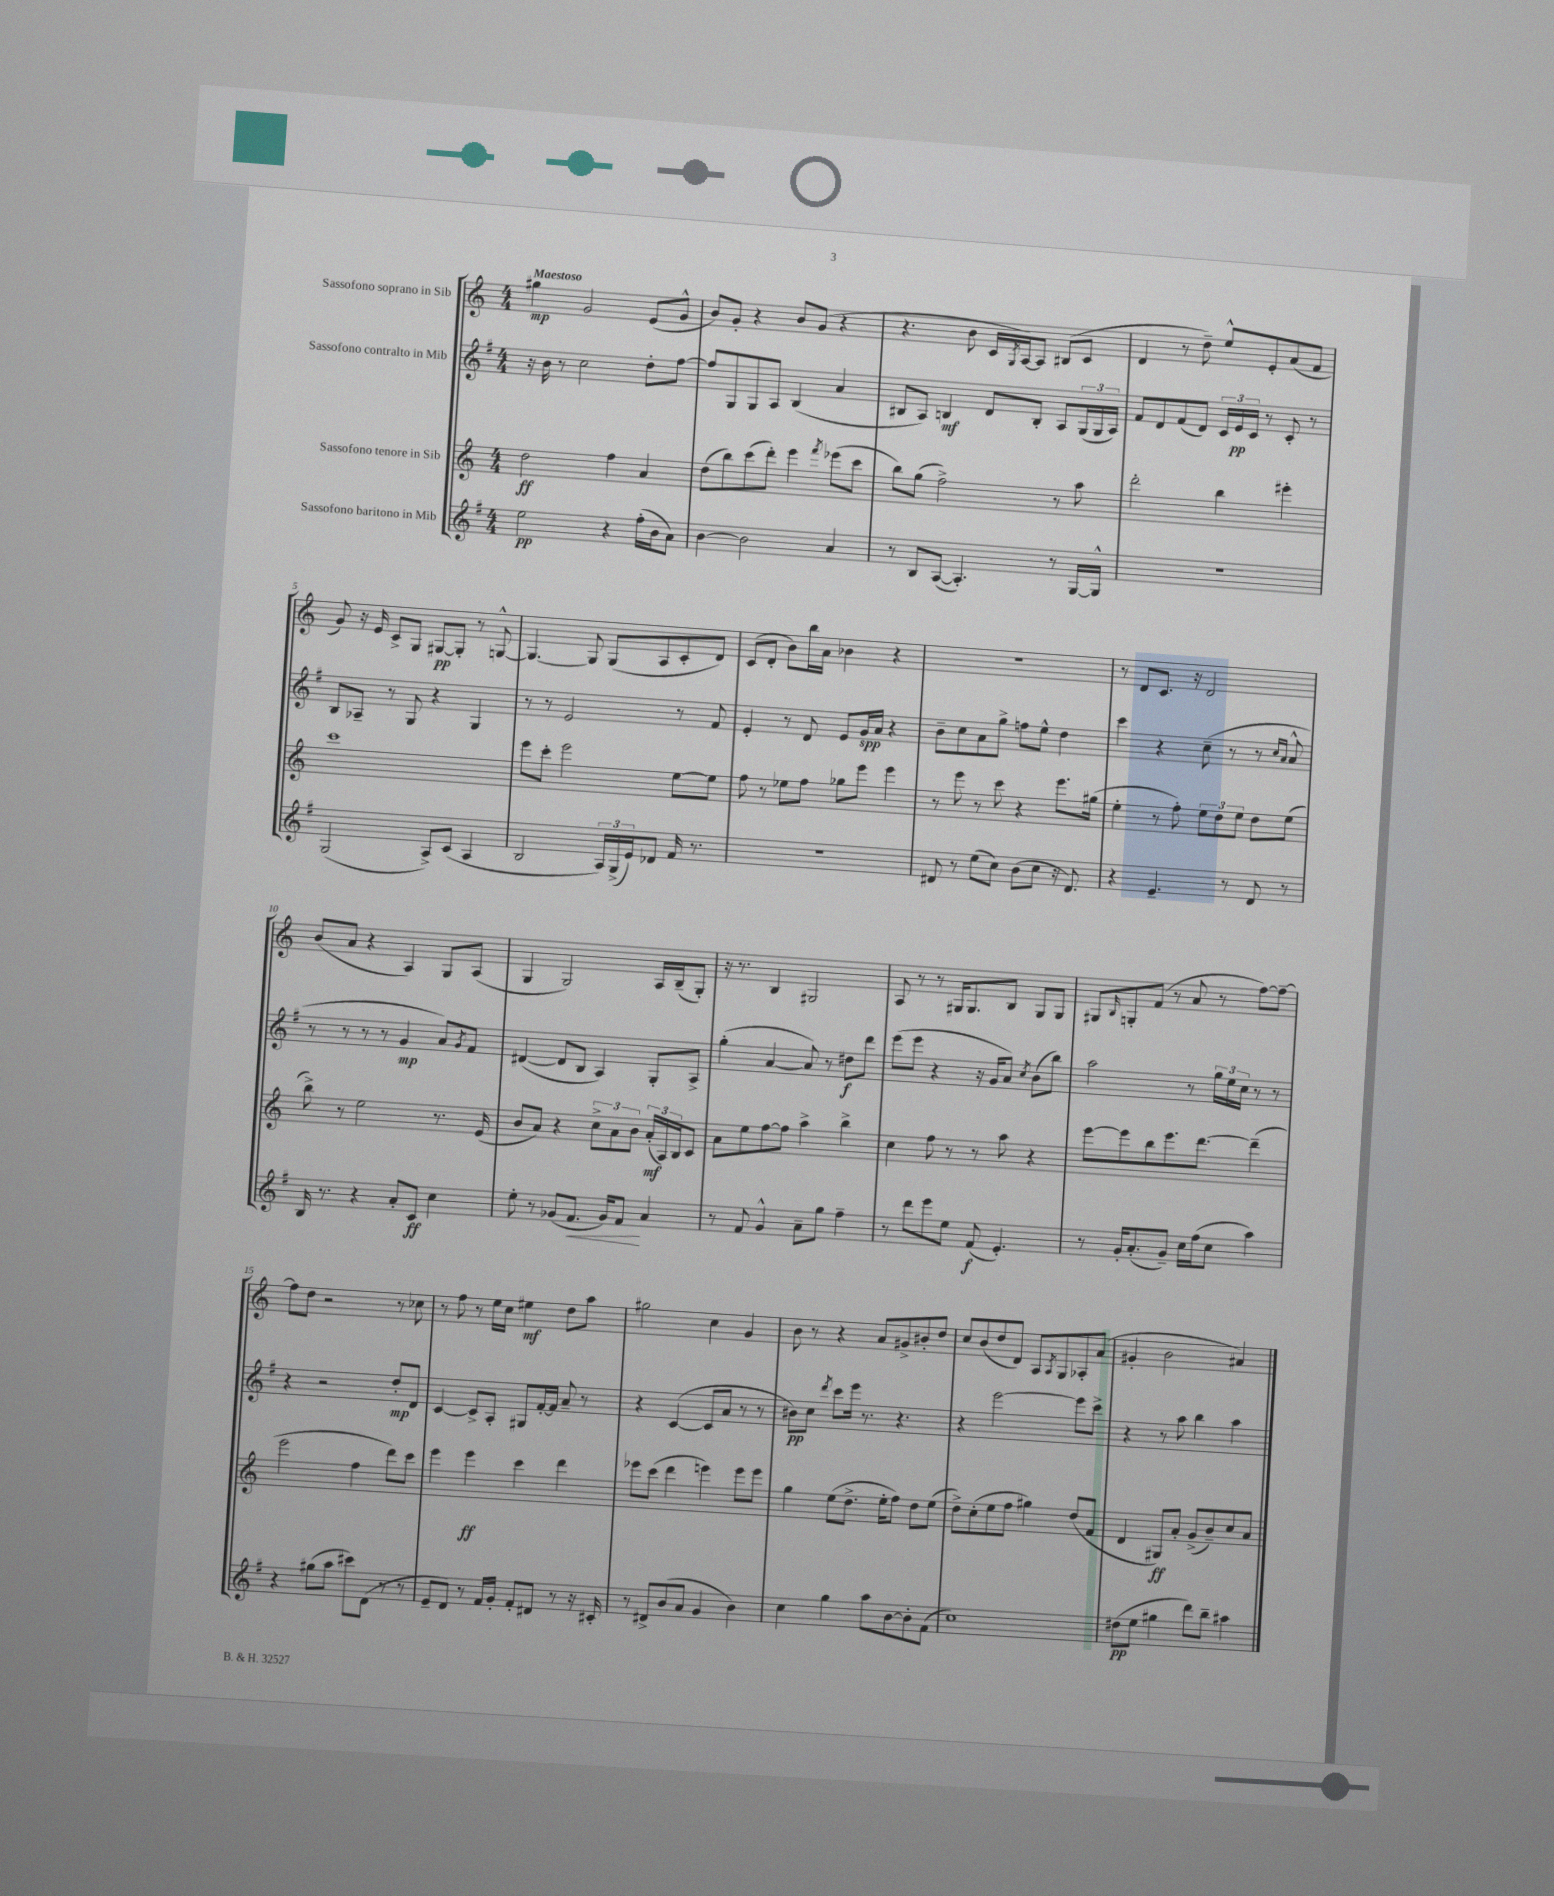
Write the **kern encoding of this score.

**kern	**dynam	**kern	**dynam	**kern	**dynam	**kern	**dynam
*part4	*part4	*part3	*part3	*part2	*part2	*part1	*part1
*staff4	*staff4	*staff3	*staff3	*staff2	*staff2	*staff1	*staff1
*I"Sassofono baritono in Mib	*	*I"Sassofono tenore in Sib	*	*I"Sassofono contralto in Mib	*	*I"Sassofono soprano in Sib	*
*clefG2	*	*clefG2	*	*clefG2	*	*clefG2	*
*k[f#]	*	*k[]	*	*k[f#]	*	*k[]	*
*M4/4	*	*M4/4	*	*M4/4	*	*M4/4	*
=1	=1	=1	=1	=1	=1	=1	=1
!	!	!	!	!	!	!LO:TX:a:B:t=Maestoso	!
2ee\	pp	2dd\	ff	16r	.	4gg#X\	mp
.	.	.	.	16b\	.	.	.
.	.	.	.	8r	.	.	.
.	.	.	.	2cc\	.	2g/	.
4r	.	4ff\	.	.	.	.	.
(16ff#'\LL	.	4a/	.	8dd'\L	.	(8e/L	.
16b\J	.	.	.	.	.	.	.
8a\J)	.	.	.	[8ff#\J	.	8g^^/J	.
=2	=2	=2	=2	=2	=2	=2	=2
[4b\	.	(8dd\L	.	8ff#/L]	.	8b/L)	.
.	.	8bb\)	.	8G/	.	8g'/J	.
2b\]	.	(8ccc\	.	8G/	.	4r	.
.	.	8ddd'\J)	.	8A/J	.	.	.
.	.	4eee\	.	(4B/	.	8b/L	.
.	.	.	.	.	.	(8g/J	.
.	.	8qfff/	.	.	.	.	.
4a/	.	(8eee-X\L	.	4a/	.	4r	.
.	.	8ccc\J	.	.	.	.	.
=3	=3	=3	=3	=3	=3	=3	=3
8r	.	8bb\L)	.	8B#X/L	.	4.r	.
8B/L	.	(8gg\J	.	8A/J)	.	.	.
([8A/J	.	2ff^\)	.	4Bn/	mf	.	.
4.A'/])	.	.	.	.	.	8b\	.
.	.	.	.	8d/L	.	16c/LL	.
.	.	.	.	.	.	8qG/	.
.	.	.	.	.	.	[16A/J)	.
.	.	.	.	8B'/J	.	8A/J]	.
8r	.	8r	.	8A/L	.	(8B#X/L	.
[16G/LL	.	8aa\	.	(24G/L	.	8c/J	.
.	.	.	.	24G/	.	.	.
16G^^/JJ]	.	.	.	.	.	.	.
.	.	.	.	24A/JJ)	.	.	.
=4	=4	=4	=4	=4	=4	=4	=4
1r	.	2ddd'\	.	8f#/L	.	4d/	.
.	.	.	.	8d/	.	.	.
.	.	.	.	(8f#/	.	8r	.
.	.	.	.	8d/J)	.	8dd~\)	.
.	.	4bb\	.	24c/LL	.	8ee^^/L	.
.	.	.	.	24e/	pp	.	.
.	.	.	.	24c/JJ	.	.	.
.	.	.	.	8r	.	8e'/	.
.	.	4eee#X'\	.	8c'/	.	(8a/	.
.	.	.	.	8r	.	8f/J	.
!!LO:LB:g=z
=5	=5	=5	=5	=5	=5	=5	=5
(2G/	.	1ccc	.	8B/L	.	8g/)	.
.	.	.	.	8A-X~/J	.	16r	.
.	.	.	.	.	.	16e/	.
.	.	.	.	8r	.	8c^/L	.
.	.	.	.	8G/	.	8G/J	.
8A^/L)	.	.	.	4r	.	[8G#X/L	pp
(8c/J	.	.	.	.	.	8G#'/J]	.
4A/	.	.	.	4G/	.	8r	.
.	.	.	.	.	.	[8Gn^^/	.
=6	=6	=6	=6	=6	=6	=6	=6
2B/	.	8eee\L	.	8r	.	4.G/_	.
.	.	8ccc'\J	.	8r	.	.	.
.	.	2eee\	.	2e/	.	.	.
.	.	.	.	.	.	8G/]	.
24A/LL)	.	.	.	.	.	(8G/L	.
(24G^/	.	.	.	.	.	.	.
24e/J)	.	.	.	.	.	.	.
8d-X/J	.	.	.	.	.	8A/	.
16f#/	.	[8ee\L	.	8r	.	8c'/	.
8.r	.	.	.	.	.	.	.
.	.	8ee\J]	.	8f#/	.	8d/J)	.
=7	=7	=7	=7	=7	=7	=7	=7
1r	.	8ff\	.	4e'/	.	(8c/L	.
.	.	8r	.	.	.	8d'/J	.
.	.	8ee-X\L	.	8r	.	8b\L)	.
.	.	8ff\J	.	8d/	.	16bb\L	.
.	.	.	.	.	.	16a\JJ	.
.	.	8gg-X\L	.	8e/L	.	4b-X\	.
.	.	8eee\J	.	16g/L	spp	.	.
.	.	.	.	16a/JJ	.	.	.
.	.	4eee\	.	4r	.	4r	.
=8	=8	=8	=8	=8	=8	=8	=8
8d#X/	.	8r	.	8b~\L	.	1r	.
8r	.	8eee\	.	8cc\	.	.	.
(8ee\L	.	8r	.	8a\	.	.	.
8cc\J)	.	8ccc\	.	8gg^\J	.	.	.
(8b\L	.	4r	.	8ffn\L	.	.	.
8cc\J	.	.	.	8ee^^\J	.	.	.
16r	.	8.eee\L	.	4dd\	.	.	.
8.d#/)	.	.	.	.	.	.	.
.	.	(16gg#X\Jk	.	.	.	.	.
=9	=9	=9	=9	=9	=9	=9	=9
4r	.	4ee'\	.	4ccc\	.	8r	.
.	.	.	.	.	.	8d/L	.
4.e~/	.	8r	.	4r	.	8.c/J	.
.	.	8ff'\)	.	.	.	.	.
.	.	.	.	.	.	16r	.
.	.	12ee\L	.	(8cc~\	.	2d/	.
.	.	12dd\	.	.	.	.	.
8r	.	.	.	8r	.	.	.
.	.	12ee\J	.	.	.	.	.
8d/	.	8dd\L	.	8r	.	.	.
.	.	.	.	16qqcc/LL	.	.	.
.	.	.	.	16qqa/JJ	.	.	.
8r	.	(8ee\J	.	8a^^/	.	.	.
!!LO:LB:g=z
=10	=10	=10	=10	=10	=10	=10	=10
16B/	.	8bb^\)	.	8r	.	(8b/L	.
8.r	.	.	.	.	.	.	.
.	.	8r	.	8r	.	8a/J	.
4r	.	2ee\	.	8r	.	4r	.
.	.	.	.	8r	.	.	.
8a'/L	.	.	.	4g/	mp	4A/)	.
8c/J	ff	.	.	.	.	.	.
4cc\	.	8.r	.	8a/L)	.	8G/L	.
.	.	.	.	8qg/	.	.	.
.	.	.	.	8f#/J	.	(8A/J	.
.	.	(16e/	.	.	.	.	.
=11	=11	=11	=11	=11	=11	=11	=11
8ee'\	.	8b/L	.	([4d#X/	.	4G/	.
8r	.	8a/J)	.	.	.	.	.
(8g-X/L	.	4r	.	8d#/L]	.	2G/)	.
!	!LO:HP:b	!	!	!	!	!	!
8.f#/J	<	.	.	8B/J	.	.	.
.	.	12cc^\L	.	4A/)	.	.	.
16g-/KL)	.	.	.	.	.	.	.
.	.	12a\	.	.	.	.	.
8f#/J	.	.	.	.	.	.	.
.	.	12b\J	.	.	.	.	.
4a/	[	(24a'/LL	mf	8G'/L	.	16A/LL	.
.	.	24A/)	.	.	.	.	.
.	.	.	.	.	.	(16B~/J	.
.	.	24B/J	.	.	.	.	.
.	.	8c/J	.	8A^/J	.	8G'/J)	.
=12	=12	=12	=12	=12	=12	=12	=12
8r	.	8a\L	.	(4gg'\	.	16r	.
.	.	.	.	.	.	8.r	.
8f#/	.	8ee\	.	.	.	.	.
4g^^/	.	[8ff\	.	[4a/	.	4B/	.
.	.	8ff\J]	.	.	.	.	.
8a~\L	.	4aa^\	.	8a/])	.	2G#X/	.
8gg\J	.	.	.	8r	.	.	.
4ff#~\	.	4bb^\	.	8dd#X\L	f	.	.
.	.	.	.	8ddd\J	.	.	.
=13	=13	=13	=13	=13	=13	=13	=13
8r	.	4cc\	.	(8eee\L	.	8A/	.
8ddd\L	.	.	.	8eee\J	.	8r	.
8eee\	.	8ff\	.	4r	.	8r	.
8ee\J	.	8r	.	.	.	16G#X/KL	.
.	.	.	.	.	.	8.G#/	.
(8f#/	f	8r	.	16r	.	.	.
.	.	.	.	16g/KL	.	.	.
4.e'/)	.	8aa\	.	8a/J)	.	8B/J	.
.	.	.	.	8qcc/	.	.	.
.	.	4r	.	(8b\L	.	8G#/L	.
.	.	.	.	8bb\J)	.	8G#/J	.
=14	=14	=14	=14	=14	=14	=14	=14
8r	.	[8eee\L	.	2aa\	.	8G#X/L	.
.	.	.	.	.	.	16qqB/	.
16g'/KL	.	8eee\]	.	.	.	8Gn'/	.
(8.a'/	.	.	.	.	.	.	.
.	.	8bb\	.	.	.	(8f/J	.
8g~/J)	.	8.eee\	.	.	.	8r	.
16cc\LL	.	.	.	8r	.	8a/	.
(16ff#\J	.	[8.ddd\J	.	.	.	.	.
8cc\J	.	.	.	24gg\LL	.	8r	.
.	.	.	.	24ee\	.	.	.
.	.	.	.	24cc\JJ	.	.	.
4aa\)	.	(4ddd~\]	.	8r	.	[8ff\L)	.
.	.	.	.	8r	.	8ff~\J_	.
!!LO:LB:g=z
=15	=15	=15	=15	=15	=15	=15	=15
4r	.	2eee\	.	4r	.	8ff\L]	.
.	.	.	.	.	.	8dd\J	.
(8gg#X\L	.	.	.	2r	.	2r	.
8aa\J	.	.	.	.	.	.	.
8ccc#X\L)	.	4ff\	.	.	.	.	.
(8d\J	.	.	.	.	.	.	.
8r	.	8ddd\L)	.	8dd'/L	mp	8r	.
8r	.	8ccc\J	.	8d/J	.	8cc-X\	.
=16	=16	=16	=16	=16	=16	=16	=16
8e~/L	.	4eee\	.	[4c/	.	8r	.
8d/J)	.	.	.	.	.	8ff\	.
8r	.	4eee\	ff	8c^/L]	.	8r	.
16f#/LL	.	.	.	8A'/J	.	16ee\LL	.
16g'/JJ	.	.	.	.	.	16cc\JJ	.
8f#'/L	.	4ccc\	.	8G#X/L	.	4ee#X\	mf
8d#X/J	.	.	.	[16f#'/L	.	.	.
.	.	.	.	16f#/JJ]	.	.	.
8r	.	4ddd\	.	8a~/	.	8dd\L	.
16r	.	.	.	8r	.	8aa\J	.
16c#X'/	.	.	.	.	.	.	.
=17	=17	=17	=17	=17	=17	=17	=17
8r	.	8eee-X\L	.	4r	.	2gg#X\	.
8d#X^/L	.	(8ccc\J	.	.	.	.	.
(8b/	.	4ddd\	.	([4c/	.	.	.
8a/J	.	.	.	.	.	.	.
4g/	.	4eeen\)	.	8c/L]	.	4cc\	.
.	.	.	.	8a/J	.	.	.
4b\)	.	8eee\L	.	8r	.	4g/	.
.	.	8eee\J	.	8r	.	.	.
=18	=18	=18	=18	=18	=18	=18	=18
4cc\	.	4gg\	.	8b#X\L)	pp	8b\	.
.	.	.	.	8cc\J	.	8r	.
.	.	.	.	8qddd/	.	.	.
4gg\	.	(8ee\L	.	8ccc\L	.	4r	.
.	.	8.dd^\J	.	16eee\Jk	.	.	.
.	.	.	.	8.r	.	.	.
8aa\L	.	.	.	.	.	8a/L	.
.	.	16ee'\KL	.	.	.	.	.
[8b\	.	8ff\J)	.	4.r	.	8g#X^/	.
8b'\]	.	8dd\L	.	.	.	8b#X'/	.
(8f#\J	.	(8ee\J	.	.	.	8dd/J	.
=19	=19	=19	=19	=19	=19	=19	=19
1cc)	.	8dd^\L)	.	4r	.	8cc/L	.
.	.	(8cc'\	.	.	.	(8b/	.
.	.	8ee\	.	[2eee\	.	8dd/	.
.	.	8ff\J	.	.	.	8d/J)	.
.	.	4gg#X\)	.	.	.	8A/L	.
.	.	.	.	.	.	8qA/	.
.	.	.	.	.	.	8G/	.
.	.	(8dd/L	.	8eee\L]	.	8A-X'/	.
.	.	8f/J	.	8ccc^\J	.	(8a/J	.
=20	=20	=20	=20	=20	=20	=20	=20
(8dd#X\L	pp	4d/	.	4r	.	4g#X'/	.
8ee\J	.	.	.	.	.	.	.
4gg#X\	.	8G#X/L)	ff	8r	.	2b\	.
.	.	8a'/J	.	8aa\	.	.	.
8ddd\L)	.	(8g^/L	.	4bb\	.	.	.
8bb~\J	.	8b~/)	.	.	.	.	.
4aa#X\	.	8cc/	.	4aa\	.	4a#X/)	.
.	.	8a/J	.	.	.	.	.
==	==	==	==	==	==	==	==
*-	*-	*-	*-	*-	*-	*-	*-
